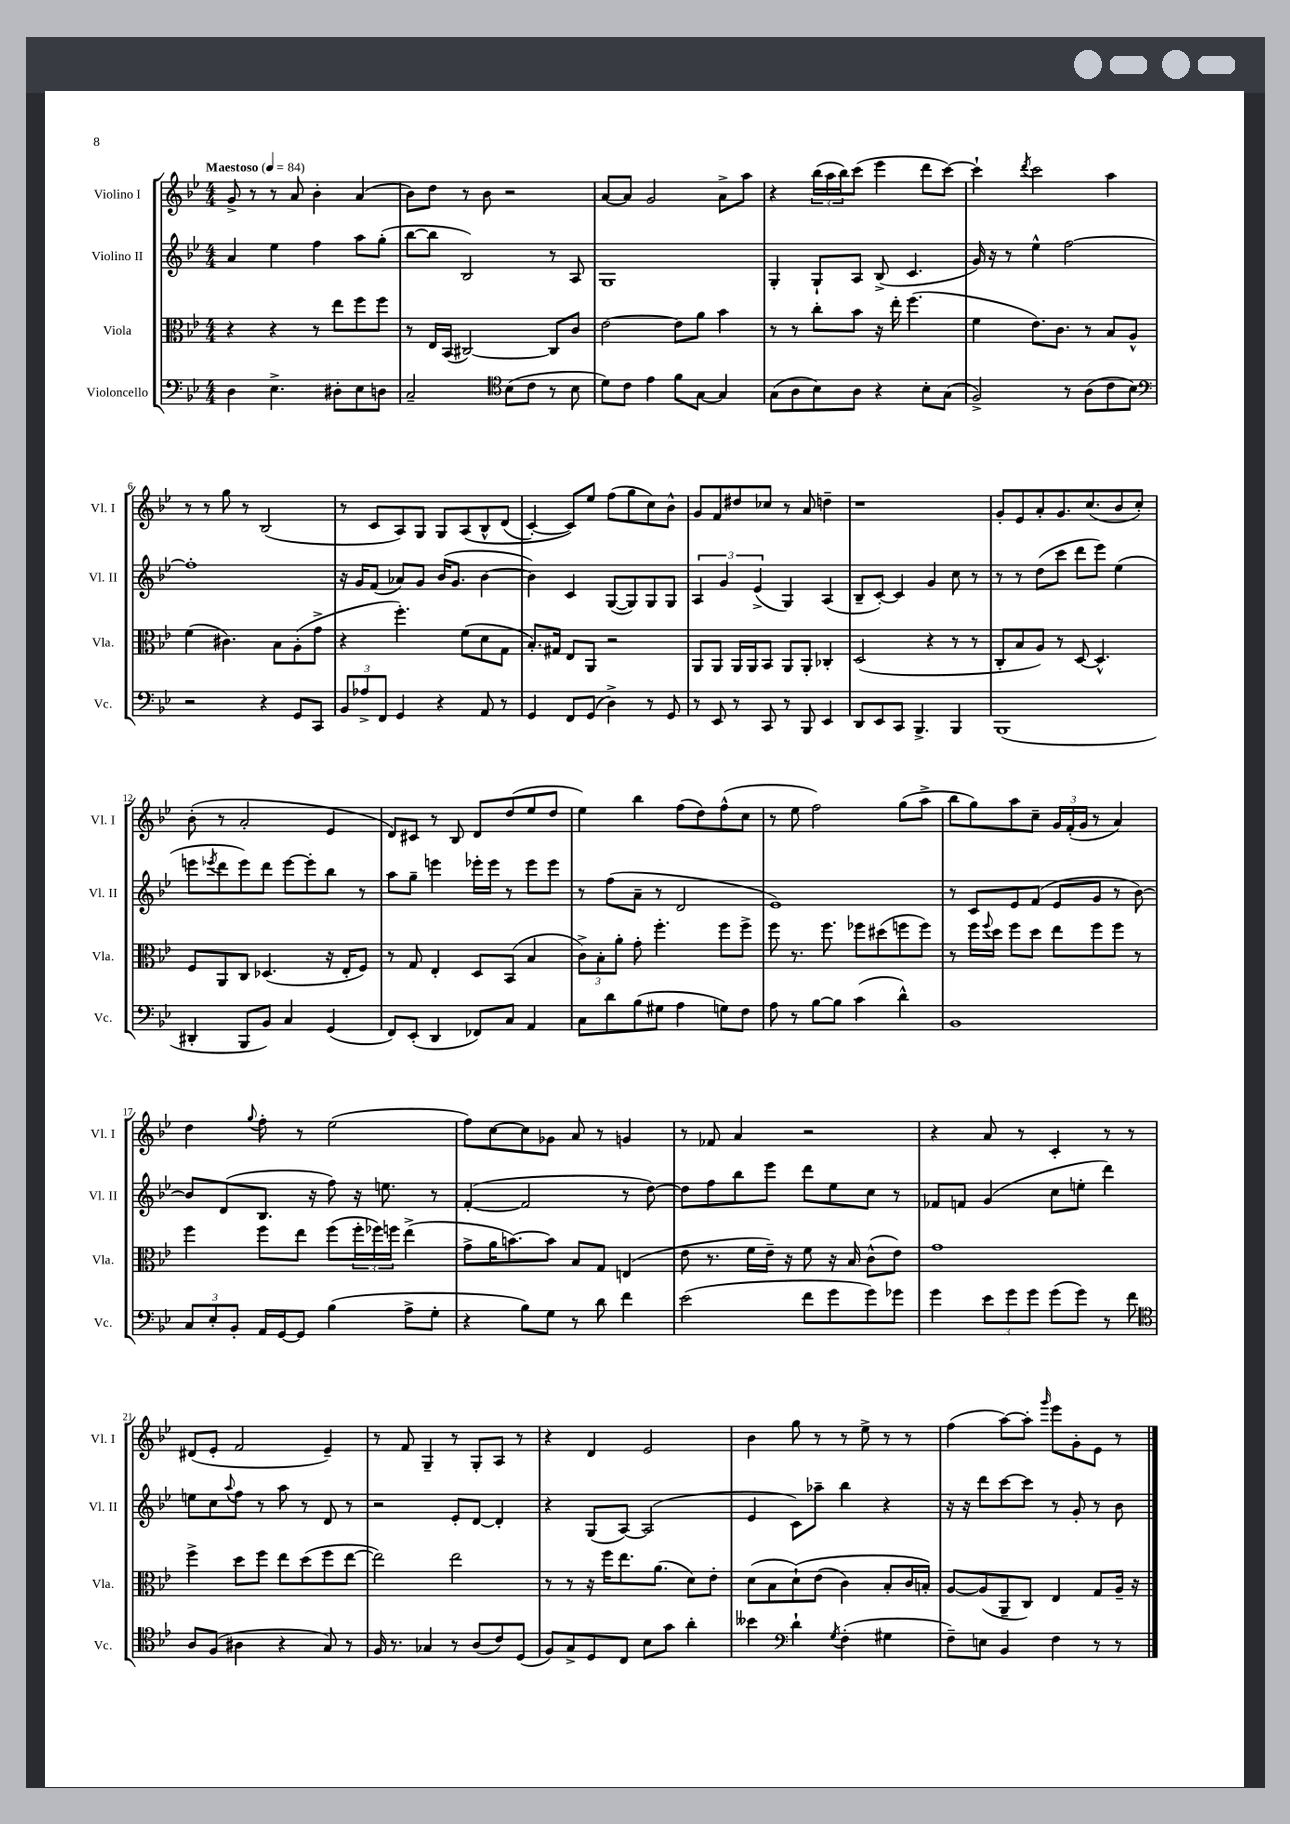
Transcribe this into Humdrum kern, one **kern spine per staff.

**kern	**kern	**kern	**kern
*staff4	*staff3	*staff2	*staff1
*clefF4	*clefC3	*clefG2	*clefG2
*k[b-e-]	*k[b-e-]	*k[b-e-]	*k[b-e-]
*M4/4	*M4/4	*M4/4	*M4/4
*MM84	*MM84	*MM84	*MM84
4D	4r	4a	8g^
.	.	.	8r
4.E-^	4r	4ee-	8r
.	.	.	8a
.	8r	4ff	4b-'
8D#'	8ee-	.	.
8E-	8ff	8aa	(4a
8D	8ff	(8gg'	.
=	=	=	=
2C~	8r	[8bb-	8b-)
.	16E-	8bb-]	8dd
.	(16BB-	.	.
.	[2C#)	2B-)	8r
.	.	.	8b-
*clefC4	*	*	*
(8B-	.	.	2r
8c	.	.	.
8r	8C#]	8r	.
8B-	8c	8A	.
=	=	=	=
8d)	[2e-	1G	[8a
8c	.	.	8a]
4e-	.	.	2g
8f	8e-]	.	.
[8G	8a	.	.
4G]	4b-	.	8a^
.	.	.	8aa
=	=	=	=
(8G	8r	4G'	4r
8A	8r	.	.
8B-)	8cc'	8G`	(24bb-
.	.	.	24aa
.	.	.	24bb-)
8A	8b-	8A	(8ccc
4r	16r	(8B-^	4eee-
.	16ee-'	.	.
.	(4.ff	4.c	.
8B-'	.	.	8ddd
(8G	.	.	[8ccc)
=	=	=	=
2F^)	4f	16g)	4ccc`]
.	.	16r	.
.	.	8r	.
.	.	.	8qddd
.	8.e-)	4ee-^^	2ccc
.	8.c	.	.
8r	.	[2ff	.
(8A	8r	.	.
8c	8B-	.	4aa
8B-)	8A^^	.	.
=	=	=	=
*clefF4	*	*	*
2r	(4f	1ff']	8r
.	.	.	8r
.	4.c#)	.	8gg
.	.	.	8r
4r	.	.	(2B-
.	8B-	.	.
8GG	(8A'	.	.
8CC	8g^	.	.
=	=	=	=
12BB-	4r	16r	8r
.	.	16g	.
12A-^	.	.	.
.	.	(8f	8c
12FF	.	.	.
4GG	4.ff')	8a-)	8A)
.	.	8g	8G
4r	.	(16b-	8G
.	.	8.g	.
.	(8f	.	&(8A
8AA	8d	[4b-	8B-^^
8r	8G	.	(8d
=	=	=	=
4GG	8.B-')	4b-])	[4c')
.	16G#	.	.
8FF	8E-	4c	8c]&)
(8GG	8AA	.	8ee-
4D^)	2r	([8G	(8ff
.	.	8G])	8gg
8r	.	8G	8cc)
8GG	.	8G	8b-^^
=	=	=	=
8r	8AA	6A	8g
8EE-	8AA	.	8f
.	.	6g	.
8r	16AA	.	8dd#
.	16AA	.	.
.	.	(6e-^	.
8CC	8BB-	.	8cc-
8r	8AA	4G)	8r
8BBB-	8AA'	.	8a
4EE-	4C-'	(4A	4dd~
=	=	=	=
8DD	(2D	8B-~	1r
8EE-	.	[8c')	.
8CC	.	4c]	.
4.BBB-^	.	.	.
.	4r	4g	.
4BBB-	8r	8cc	.
.	8r	8r	.
=	=	=	=
(1BBB-	8C'	8r	8g'
.	8B-	8r	8e-
.	8A)	(8dd	8a'
.	8r	8ccc	8.g
.	[8D	8ddd	.
.	.	.	(8.cc
.	4.D^^]	8eee-)	.
.	.	(4ee-	8b-
.	.	.	8cc')
=	=	=	=
4DD#'	8F	8eee	(8b-'
.	.	8qeee-	.
.	8AA	8ddd	8r
8BBB-	8C	8eee-)	2a'
8BB-)	(4.D-	8ddd	.
4C	.	[8eee-	.
.	.	8eee-']	.
(4GG	16r	8bb-	4e-
.	16E-'	.	.
.	8F)	8r	.
=	=	=	=
8FF)	8r	8aa	8d)
(8EE-'	8G	8gg~	8c#
4DD	4E-'	4eee	8r
.	.	.	8B-
8FF-)	8D	16eee-'	8d
.	.	16eee-	.
8C	(8BB-	8r	(8dd
4AA	4B-	8eee-	8ee-
.	.	8eee-	8dd
=	=	=	=
8C	12c^)	8r	4ee-)
.	12B-'	.	.
8d	.	(8ff	.
.	12a'	.	.
(8B-	8g'	8a~	4bb-
8G#	4.ff'	8r	.
4A	.	2d	(8ff
.	.	.	8dd)
8G)	8ff	.	(8ff^^
8F	8ff^	.	8cc
=	=	=	=
8A	8ff	1e-)	8r
8r	8.r	.	8ee-
[8B-	.	.	2ff)
.	8.ff	.	.
8B-]	.	.	.
(4c	8ff-	.	.
.	(8dd#	.	.
4d^^)	8ff	.	(8gg
.	8ff)	.	8aa^
=	=	=	=
1BB-	8r	8r	8bb-
.	16ff	8c	8gg)
.	8qqff	.	.
.	16dd	.	.
.	8ff	8e-	8aa
.	8dd	(8f	8cc~
.	8ee-	8e-	24g
.	.	.	(24f'
.	.	.	24g
.	8ff	8g	8r
.	8ff	8r	4a)
.	8r	[8b-)	.
=	=	=	=
12C	4ff	8b-]	4dd
12E-'	.	.	.
.	.	(8d	.
12BB-'	.	.	.
.	.	.	8qqgg
16AA	8ff	8.B-	8ff'
[16GG	.	.	.
8GG]	8ee-	.	8r
.	.	16r	.
(4B-	(8ff	8ff)	(2ee-
.	24ff'	16r	.
.	24ff-)	.	.
.	.	8.ee	.
.	24ff	.	.
8A^	(4ee-^	.	.
8G'	.	8r	.
=	=	=	=
4r	8g^	([4f'	8ff)
.	16a	.	[8cc
.	[8.b)	.	.
8B-)	.	2f]	8cc]
8G	8b]	.	8g-
8r	8B-	.	8a
8d	8G	.	8r
4f	(4E	8r	4g
.	.	[8dd)	.
=	=	=	=
(2e-	8e-	8dd]	8r
.	8.r	8ff	8f-
.	.	8bb-	4a
.	16f	.	.
.	16e-~)	8eee-	.
.	16r	.	.
8f	8f	8ddd	2r
8g	16r	8ee-	.
.	16B-	.	.
8g)	(8c^^	8cc	.
8g-	8e-)	8r	.
=	=	=	=
4g	1g	8f-	4r
.	.	8f	.
12e-	.	(4g	8a
12g	.	.	.
.	.	.	8r
12g	.	.	.
(8g	.	8cc	4c'
8g)	.	8ee'	.
8r	.	4ddd)	8r
8f	.	.	8r
=	=	=	=
*clefC4	*	*	*
8A	4ff^	8ee	(8d#
(8F	.	8cc	8e-'
.	.	8qqaa	.
4A#	8dd	8ff	2f
.	8ff	8r	.
4r	8ee-	8aa	.
.	(8dd	8r	.
8G)	8ff	8d	4e-~)
8r	[8ee-	8r	.
=	=	=	=
16F	2ee-])	2r	8r
8.r	.	.	.
.	.	.	8f
4G-	.	.	4G~
8r	2ee-	8e-'	8r
(8A	.	[8d	8G'
8c)	.	4d']	8A
(8D	.	.	8r
=	=	=	=
8F)	8r	4r	4r
8G^	8r	.	.
8D	16r	(8G	4d
.	16ff	.	.
8C	8.ee-	[8A)	.
8B-	.	(2A]	2e-
.	(8.a	.	.
8g	.	.	.
4a'	8d)	.	.
.	8e-'	.	.
=	=	=	=
4b--	(8d	4e-	4b-
.	8B-	.	.
*clefF4	*	*	*
4d`	&(8d`)	8c)	8gg
.	(8e-	8aa-~	8r
8qG	.	.	.
(4F'	4c)	4bb-	8r
.	.	.	8ee-^
4G#	8B-'	4r	8r
.	16c	.	8r
.	16B'&)	.	.
=	=	=	=
8F~)	[8A	16r	(4ff
.	.	16r	.
8E	(8A]	8ddd	.
4BB-	8AA~	[8ccc	[8aa)
.	8C)	8ccc]	8aa']
.	.	.	16qqggg
4F	4E-	8r	8eee-
.	.	8g'	8g'
8r	8G	8r	8e-
8r	16A~	8b-	8r
.	16r	.	.
==	==	==	==
*-	*-	*-	*-
